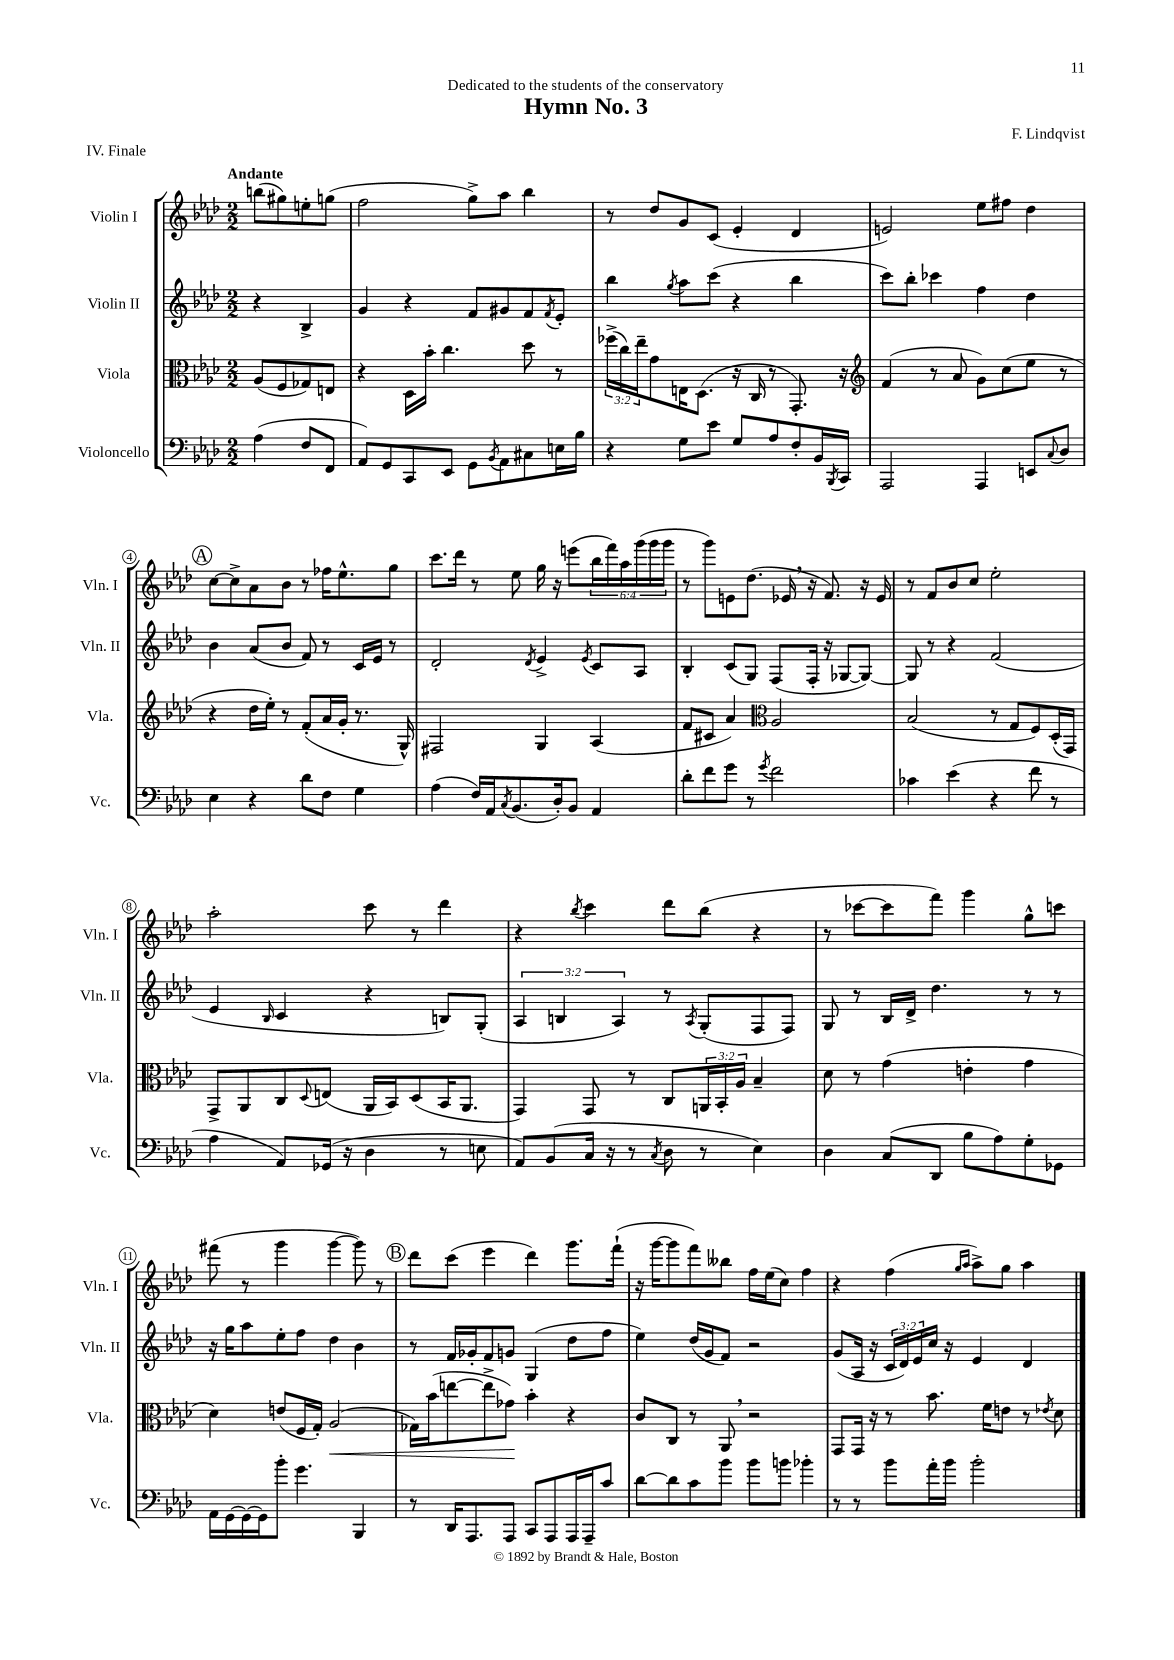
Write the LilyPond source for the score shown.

\header { title = "Hymn No. 3" composer = "F. Lindqvist" dedication = "Dedicated to the students of the conservatory" piece = "IV. Finale" }
<<
\new StaffGroup <<
\new Staff = "s0" \with { instrumentName = "Violin I" shortInstrumentName = "Vln. I" } {
    \clef treble \key aes \major \numericTimeSignature \time 2/2 \override Staff.TupletNumber.text = #tuplet-number::calc-fraction-text \partial 2 \tempo "Andante"
    b''8( gis''8) e''8-. g''8( |
    f''2 g''8->) aes''8 bes''4 |
    r8 des''8 g'8 c'8( ees'4-. des'4 |
    e'2) ees''8 fis''8 des''4 |
    \mark \markup { \circle "A" } c''8~ c''8-> aes'8 bes'8 r8 fes''16 ees''8.-^ g''8 |
    c'''8. des'''16 r8 ees''8 g''16 r16 e'''8( \tuplet 6/4 { bes''16 f'''16) aes''16 g'''16( g'''16 g'''16 } |
    r8 g'''8) e'8 des''8.( ees'16 \breathe r16 f'8.) r16 ees'16 |
    r8 f'8 bes'8 c''8 ees''2-. |
    aes''2-. c'''8 r8 des'''4 |
    r4 \acciaccatura { bes''8 } c'''4 des'''8 bes''8( r4 |
    r8 ces'''8~ ces'''8 f'''8) g'''4 g''8-^ c'''8 |
    fis'''8( r8 g'''4 g'''4~ g'''8) r8 |
    \mark \markup { \circle "B" } des'''8 c'''8( ees'''4 des'''4) g'''8. f'''16-!( |
    r16 g'''16~ g'''8 f'''8) beses''8 f''16 ees''16( c''8) f''4 |
    r4 f''4( \grace { g''16 aes''16 } aes''8->) g''8 aes''4 \bar "|." |
}
\new Staff = "s1" \with { instrumentName = "Violin II" shortInstrumentName = "Vln. II" } {
    \clef treble \key aes \major \numericTimeSignature \time 2/2 \override Staff.TupletNumber.text = #tuplet-number::calc-fraction-text \partial 2
    r4 bes4-> |
    g'4 r4 f'8 gis'8 f'8 \acciaccatura { f'8 } ees'8-. |
    bes''4 \acciaccatura { g''8 } aes''8 c'''8( r4 bes''4 |
    c'''8) bes''8-. ces'''4 f''4 des''4 |
    \mark \markup { \circle "A" } bes'4 aes'8( bes'8 f'8) r8 c'16 ees'16 r8 |
    des'2-. \acciaccatura { des'8 } ees'4-> \acciaccatura { ees'8 } c'8 aes8 |
    bes4-. c'8( g8) f8( f16-. r16 ges8~ ges8~) |
    ges8 r8 r4 f'2( |
    ees'4 \grace { bes16 } c'4 r4 b8) g8-.( |
    \tuplet 3/2 { aes4 b4 aes4) } r8 \acciaccatura { aes8 } g8-.( f8 f8) |
    g8 r8 bes16 des'16-> des''4. r8 r8 |
    r16 g''16 aes''8 ees''8-. f''8 des''4 bes'4 |
    \mark \markup { \circle "B" } r8 f'16 ges'16-. f'8 g'8 g4( des''8 f''8 |
    ees''4) des''16( g'16 f'8) r2 |
    g'8( aes16 r16 \tuplet 3/2 { c'16 des'16) ees'16 } c''16 r16 ees'4 des'4 \bar "|." |
}
\new Staff = "s2" \with { instrumentName = "Viola" shortInstrumentName = "Vla." } {
    \clef alto \key aes \major \numericTimeSignature \time 2/2 \override Staff.TupletNumber.text = #tuplet-number::calc-fraction-text \partial 2
    aes8( f8 ges8) e8 |
    r4 des16 bes'16-. c''4. des''8 r8 |
    \tuplet 3/2 { fes''16->( c''16) ees''16-- } g'8 e16 des8.( r16 c16 r8 g,8.-.) r16 |
    \clef treble f'4( r8 aes'8 g'8) c''8( ees''8 r8 |
    \mark \markup { \circle "A" } r4 des''16 ees''16-.) r8 f'8-.( aes'16 g'16-. r8. g16-^) |
    fis2 g4 aes4( |
    f'8 cis'8 aes'4) \clef alto aes2 |
    bes2( r8 g8 f8) des16-.( g,16) |
    g,8-> aes,8 c8 \appoggiatura { des8 } e8( aes,16 bes,16) des8( bes,16 aes,8. |
    g,4) g,8 r8 c8 \tuplet 3/2 { a,16 bes,16-. aes16 } bes4-- |
    des'8 r8 g'4( e'4-. g'4 |
    des'4) e'8( f16 g16-.) aes2\<( |
    \mark \markup { \circle "B" } ges16) bes'16( e''8~ e''8-> ges'8\!) bes'4-. r4 |
    c'8 c8 r8 aes,8 \breathe r2 |
    g,8 g,16 r16 r8 bes'8. f'16 e'8 r8 \acciaccatura { ees'8 } des'8 \bar "|." |
}
\new Staff = "s3" \with { instrumentName = "Violoncello" shortInstrumentName = "Vc." } {
    \clef bass \key aes \major \numericTimeSignature \time 2/2 \partial 2
    aes4( f8 f,8 |
    aes,8) g,8 c,8 ees,8 g,8 \acciaccatura { bes,8 } aes,8 cis8 e16 bes16 |
    r4 g8 ees'8 g8 aes8 f8-. bes,16 \acciaccatura { bes,,8 } c,16 |
    aes,,2 aes,,4 e,8 \appoggiatura { c8 } des8 |
    \mark \markup { \circle "A" } ees4 r4 des'8 f8 g4 |
    aes4( f16) aes,16 \acciaccatura { c8 } bes,8.( des16-.) bes,8 aes,4 |
    des'8-. f'8 g'8 r8 \acciaccatura { g'8 } f'2 |
    ces'4 ees'4( r4 f'8 r8 |
    aes4 aes,8) ges,16( r16 des4 r8 e8 |
    aes,8) bes,8( c16 r16 r8 \acciaccatura { c8 } des8 r8 ees4) |
    des4 c8( des,8 bes8 aes8) g8-. ges,8 |
    aes,16 g,16~ g,16~ g,16 bes'8-. g'4. bes,,4 |
    \mark \markup { \circle "B" } r8 des,16 aes,,8. aes,,8 c,8 aes,,8 aes,,16 aes,,16-- c'8 |
    des'8~ des'8 c'8 bes'8 bes'8 b'8 bes'4-. |
    r8 r8 bes'8 aes'16-. bes'16 bes'2-. \bar "|." |
}
>>
>>
\layout { \context { \Score \override BarNumber.stencil = #(make-stencil-circler 0.1 0.3 ly:text-interface::print) } }
